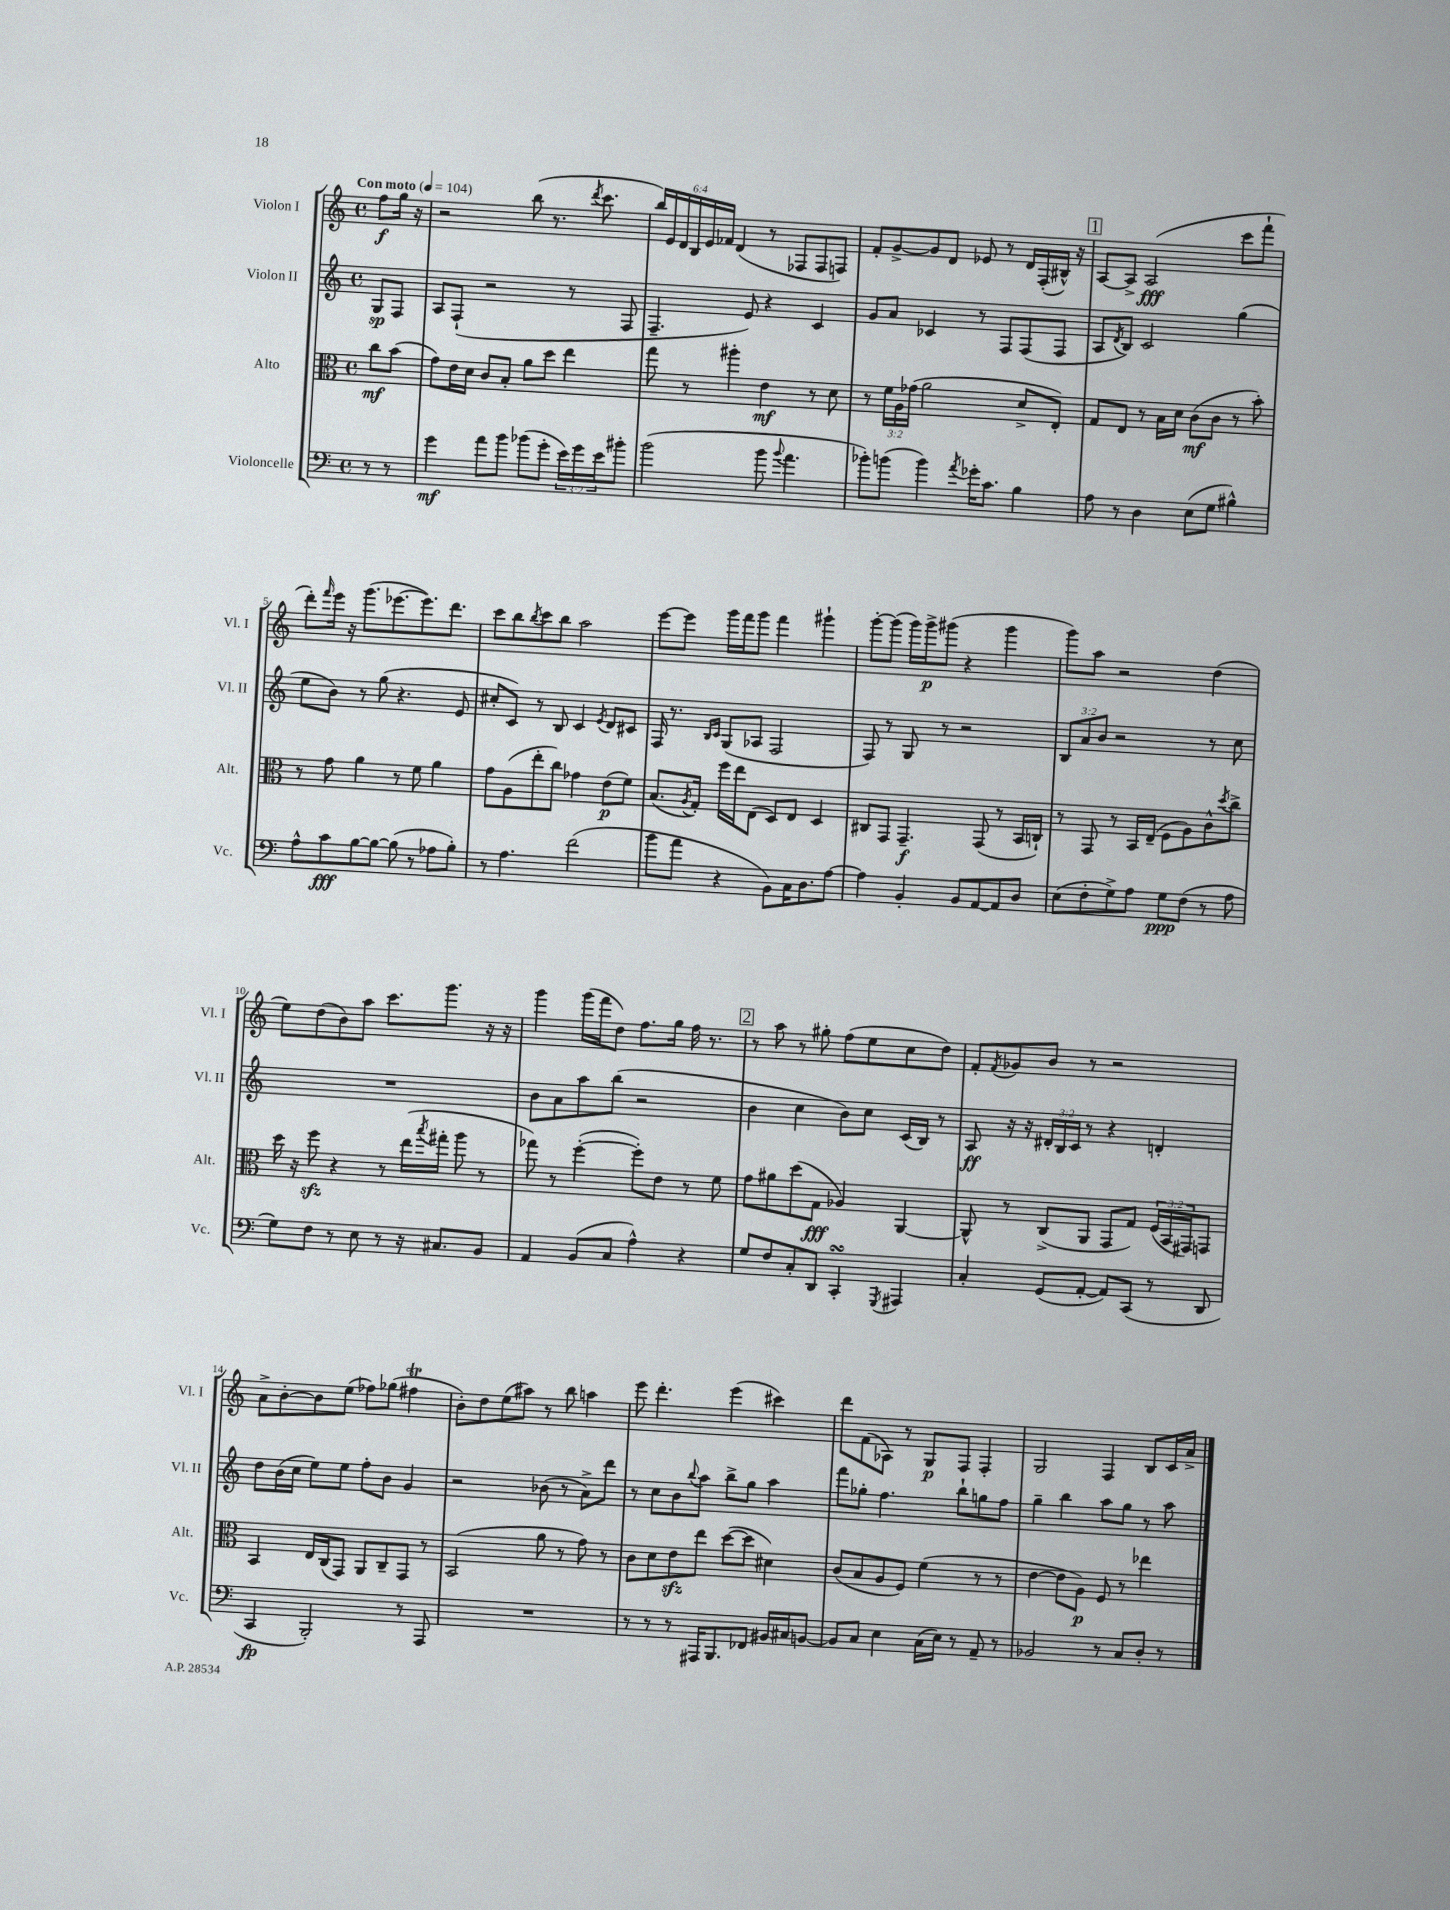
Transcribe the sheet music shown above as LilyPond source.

<<
\new StaffGroup <<
\new Staff = "s0" \with { instrumentName = "Violon I" shortInstrumentName = "Vl. I" } {
    \clef treble \key c \major \defaultTimeSignature \time 4/4 \override Staff.TupletNumber.text = #tuplet-number::calc-fraction-text \partial 4 \tempo "Con moto" 4 = 104
    f''8\f g''16 r16 |
    r2 b''8( r8. \acciaccatura { d'''8 } c'''8. |
    \tuplet 6/4 { b''16) e'16 d'16 b16 e'16 fes'16 } d'4( r8 fes8 fes8 f8) |
    f'8-. g'8~-> g'8 d'8 ees'8 r8 d'16 f16-.( bis16-^) r16 |
    \mark \markup { \box "1" } a8~ a8-> a2\fff( c'''8 f'''8-! |
    d'''8-.) \grace { f'''16 } e'''16 r16 g'''8.( ees'''8.~ ees'''8.) d'''8. |
    c'''8 b''8 \acciaccatura { b''8 } c'''8 b''8 a''2 |
    e'''8~ e'''8 g'''16 f'''16 g'''8 f'''4 gis'''4-! |
    g'''8~-. g'''8( g'''16) g'''16->\p gis'''8( r4 gis'''4 |
    g'''8) a''8 r2 d''4( |
    e''8) d''8( b'8) a''8 c'''8. g'''8. r16 r16 |
    g'''4 g'''16( f'''16 d''8) f''8. g''16 f''16 r8. |
    \mark \markup { \box "2" } r8 a''8 r8 gis''8-. f''8( e''8 c''8 d''8) |
    f'8-. \acciaccatura { f'8 } ges'8 b'8 r8 r2 |
    a'8-> b'8~-. b'8 e''8( fes''8) ges''8( fis''4\trill |
    b'8-.) d''8 e''8( ais''8) r8 b''8 a''4 |
    e'''8 d'''4.-. e'''4( cis'''4) |
    d'''8 f'8( aes8) r8 g8\p f8 f4-. |
    g2 f4 b8 c'16 a'16-> \bar "|." |
}
\new Staff = "s1" \with { instrumentName = "Violon II" shortInstrumentName = "Vl. II" } {
    \clef treble \key c \major \defaultTimeSignature \time 4/4 \override Staff.TupletNumber.text = #tuplet-number::calc-fraction-text \partial 4
    g8\sp f8 |
    a8 f8-!( r2 r8 f8 |
    f4.-- e'8) r4 c'4 |
    g'8 a'8 ces'4 r8 f8 f8( f8 |
    \mark \markup { \box "1" } a8 \acciaccatura { d'8 } b8) c'2 g''4( |
    e''8 b'8) r8 g''8( r4. e'8 |
    cis''8-. c'8) r8 b8 c'4 \acciaccatura { e'8 } d'8 cis'8 |
    f16 r8. \grace { b16 c'16 } g8( aes8 f2 |
    f8) r8 g8 r8 r2 |
    \tuplet 3/2 { b8 a'8 b'8 } r2 r8 c''8 |
    R1 |
    b'8 a'8 a''8 b''8( r2 |
    \mark \markup { \box "2" } b'4 c''4 b'8) c''8 c'16( b16) r8 |
    a8\ff r16 r16 \tuplet 3/2 { dis'16-. b16 c'16 } r8 r4 d'4-. |
    d''8 b'16( c''16 e''8) e''8 f''8-. b'8 g'4 |
    r2 bes'8( r8 a'8->) d'''8 |
    r8 c''8 b'8 \appoggiatura { b''8 } a''8 b''8-> g''8 a''4 |
    f'''8 ges''8-. f''4. b''8-! g''8 f''8 |
    g''4-- b''4 a''8 g''8 r8 a''8 \bar "|." |
}
\new Staff = "s2" \with { instrumentName = "Alto" shortInstrumentName = "Alt." } {
    \clef alto \key c \major \defaultTimeSignature \time 4/4 \override Staff.TupletNumber.text = #tuplet-number::calc-fraction-text \partial 4
    c''8\mf b'8( |
    g'8) e'16 d'16 c'8 b8-. a'8 d''8 e''4 |
    g''8 r8 ais''4-. e'4\mf r8 d'8 |
    r8 \tuplet 3/2 { f'16 a16 ges'16( } a'2 d'8-> e8-.) |
    \mark \markup { \box "1" } g8 e8 r8 b16 d'16 c'8\mf( c'8 r8 b'8-.) |
    r8 g'8 a'4 r8 f'8 a'4 |
    g'8 a8( e''8-. c''8) ges'4 e'8\p( f'8) |
    b8.( \acciaccatura { a8 } g16-.) f''16 e''16 e8( d8) e8 d4 |
    cis8 g,8 g,4.--\f g,8( r8 b,16 c16-!) |
    r8 g,8 r8 b,16 e16--( f8 a8) c'8-^ \acciaccatura { d''8 } c''8-> |
    d''16 r16 f''8\sfz r4 r8 e''16( \acciaccatura { b''8 } gis''16-. a''8 r8 |
    ges''8) r8 f''4~-.( f''8-.) e'8 r8 f'8 |
    \mark \markup { \box "2" } g'8 ais'8 d''8( g8\fff aes4) a,4~ |
    a,8-^ r8 c8->( a,8 g,8 g8) \tuplet 3/2 { f16( b,16 gis,16) } g,8 |
    b,4 e16 c16( g,8) a,8 c8-- g,8 r8 |
    b,2( a'8 r8 g'8) r8 |
    c'8 d'8 e'8\sfz e''8 d''8~( d''8 dis'4) |
    c'8( b8 a8 f8) f'4( r8 r8 |
    e'4~ e'8 a8\p) f8 r8 ees''4 \bar "|." |
}
\new Staff = "s3" \with { instrumentName = "Violoncelle" shortInstrumentName = "Vc." } {
    \clef bass \key c \major \defaultTimeSignature \time 4/4 \override Staff.TupletNumber.text = #tuplet-number::calc-fraction-text \partial 4
    r8 r8 |
    g'4\mf a'8 b'8 bes'8( g'8-. \tuplet 3/2 { e'16) g'16 e'16 } bis'8-. |
    b'2( b'8 \appoggiatura { b'8 } a'4. |
    bes'8-.) b'8( b'4) \acciaccatura { a'8 } ges'16-. c'8. b4 |
    \mark \markup { \box "1" } a8 r8 d4 e8( g8 bis4-^) |
    a8-^ c'8\fff b8~ b8~ b8( r8 aes8 b8-.) |
    r8 a4. f'2( |
    b'8 a'8 r4 b,8) c16 d8. a8~ |
    a4 b,4-. b,8 a,8~ a,8 d8 |
    e8( f8-. g8->) a8 g8\ppp f8( r8 a8 |
    g8) f8 r8 e8 r8 r16 cis8. b,8 |
    a,4 b,8( c8 a4-^) r4 |
    \mark \markup { \box "2" } g8 f8 c8-. d,8 c,4-.\turn \acciaccatura { g,,8 } ais,,4 |
    c4-. g,8( a,8~-. a,8) c,8( r8 d,8 |
    c,4\fp b,,2-.) r8 a,,8 |
    R1 |
    r8 r8 r8 ais,,16 b,,8. fes,8 bis,16 cis16 b,8~ |
    b,8 c8 e4 c16( e16) r8 a,8-- r8 |
    bes,2 r8 c8 d8-. r8 \bar "|." |
}
>>
>>
